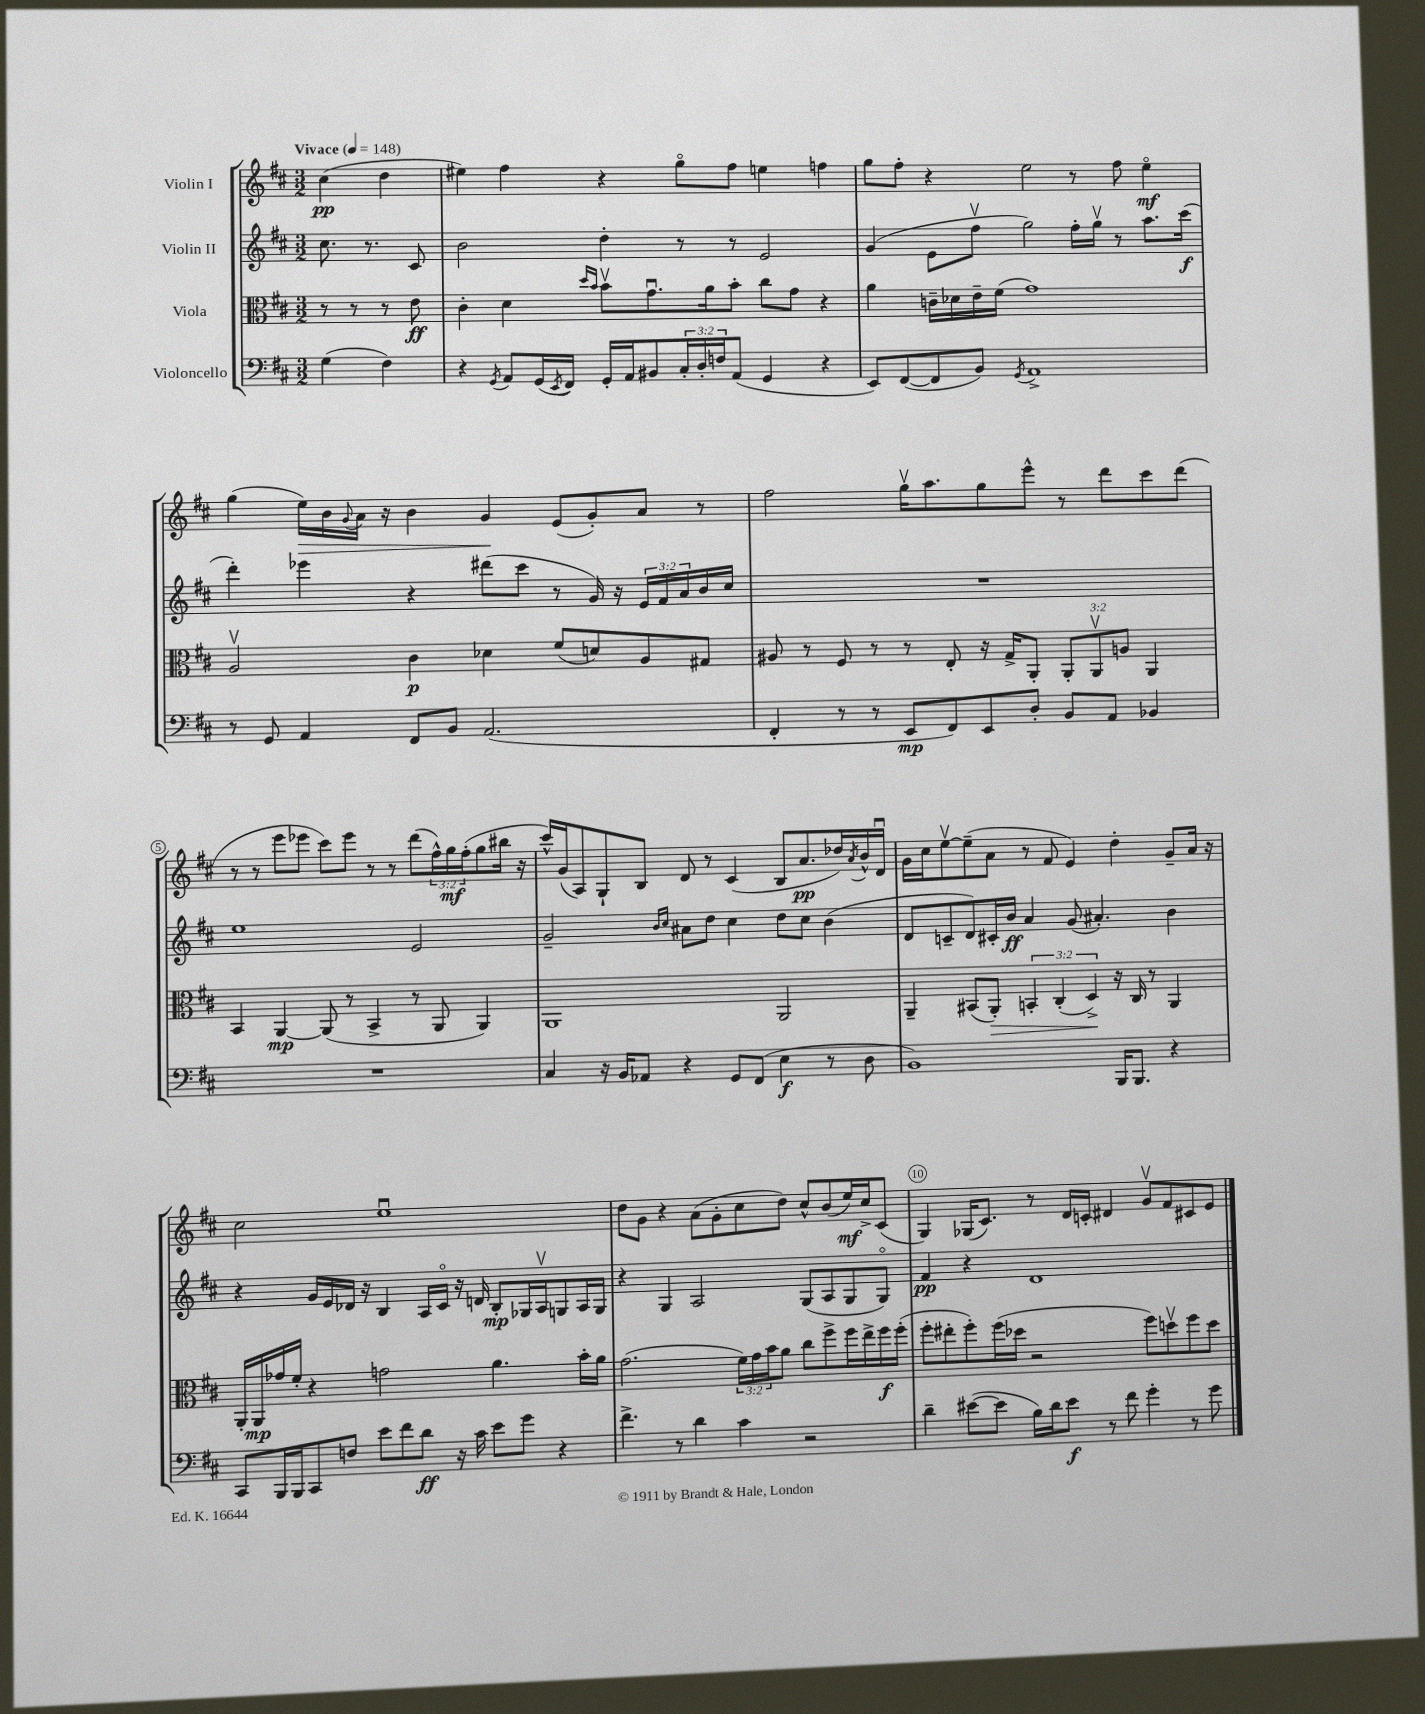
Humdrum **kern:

**kern	**kern	**kern	**kern
*staff4	*staff3	*staff2	*staff1
*clefF4	*clefC3	*clefG2	*clefG2
*k[f#c#]	*k[f#c#]	*k[f#c#]	*k[f#c#]
*M3/2	*M3/2	*M3/2	*M3/2
*MM148	*MM148	*MM148	*MM148
(4G	8r	8.cc#	(4cc#
.	8r	.	.
.	.	8.r	.
4F#)	8r	.	4dd
.	8e	8c#	.
=	=	=	=
4r	4c#'	2b	4ee#)
8qGG	.	.	.
8AA	4d	.	4ff#
(16GG	.	.	.
8qEE	.	.	.
16FF#)	.	.	.
.	16qqdd	.	.
.	16qqb	.	.
16GG'	8bv	4dd'	4r
16AA	.	.	.
8BB#	8.gu	.	.
24C#'	.	8r	8ggo
24D'	.	.	.
.	16a	.	.
24F	.	.	.
(8AA	8b'	8r	8ff#
4GG	8cc#	2e	4ee
.	8g	.	.
4r	4r	.	4ff
=	=	=	=
8EE)	4a	(4g	8gg
([8FF#	.	.	8ff#'
8FF#]	16c~	8e	4r
.	16d-	.	.
8BB)	16e~	8ff#v	.
.	(16f#	.	.
8qGG	.	.	.
1AA^	1g)	2gg)	2ee
.	.	16ff#'	8r
.	.	16ggv	.
.	.	8r	8ff#
.	.	8.aa	4eeo
.	.	(16ccc#	.
=	=	=	=
8r	2Av	4ddd')	(4gg
8GG	.	.	.
4AA	.	4eee-	16ee)
.	.	.	16b
.	.	.	8qqg
.	.	.	16a
.	.	.	16r
8FF#	4c#	4r	4b
8BB	.	.	.
(2.AA	4d-	(8ddd#	4g
.	.	8ccc#	.
.	(8f#	8r	(8e
.	8d)	16g)	8g')
.	.	16r	.
.	8A	24e	8a
.	.	24f#	.
.	.	24a	.
.	8G#	16b	8r
.	.	16cc#	.
=	=	=	=
4FF#'	8A#	1.r	2ff#
.	8r	.	.
8r	8F#	.	.
8r	8r	.	.
8EE	8r	.	16ggv
.	.	.	8.aa
8FF#)	8E'	.	.
8EE	16r	.	8gg
.	16G^	.	.
8D'	8AA'	.	8eee^^
8BB	12AA'	.	8r
.	12AAv	.	.
8AA	.	.	8ddd
.	12A	.	.
4BB-	4AA	.	8ccc#
.	.	.	(8ddd
=	=	=	=
1.r	4BB	1ee	8r
.	.	.	8r
.	[4AA	.	8eee
.	.	.	8eee-
.	(8AA]	.	8ccc#)
.	8r	.	8eee-
.	4BB^	.	8r
.	.	.	8r
.	8r	2e	(8ddd
.	8AA	.	24ff#^^)
.	.	.	24gg
.	.	.	(24ff#'
.	4AA)	.	8gg
.	.	.	16bb#
.	.	.	16r
=	=	=	=
4C#	1AA	2g~	16ccc#^^)
.	.	.	(16g
.	.	.	8A)
16r	.	.	8G`
16BB	.	.	.
8AA-	.	.	8B
.	.	16qqb	.
.	.	16qqcc#	.
4r	.	8a#	8d
.	.	8dd	8r
8GG	.	4cc#	(4c#
(8FF#	.	.	.
4E	2AA	8dd	8B
.	.	8cc#	8.a
8r	.	(4b	.
.	.	.	16dd-)
.	.	.	8qa
8D	.	.	16b^^
.	.	.	16du
=	=	=	=
1BB)	4AA~	8d	16g
.	.	.	16cc#
.	.	8c~	[8eev
.	(8BB#	8d)	(8ee~]
.	8AA')	16c#'	8a
.	.	16b	.
.	6BB'	4a	8r
.	.	.	8f#
.	(6C#'	.	.
.	.	(8g	4e)
.	6D^)	.	.
.	.	4.a#')	.
16BBB	16r	.	4dd'
8.BBB	16C#	.	.
.	8r	.	.
4r	4AA	4b	8g~
.	.	.	16a
.	.	.	16r
=	=	=	=
8CC#	16AA'	4r	2cc#
.	16AA	.	.
16BBB	16g-	.	.
16BBB	16f#'	.	.
8CC#	4r	16g	.
.	.	16e	.
8F	.	16d-	.
.	.	16r	.
8e	2g	4B	1eeu
8f#	.	.	.
8d	.	16A	.
.	.	16c#o	.
16r	.	16r	.
16c#	.	16d	.
8e	4.a	8B'	.
8g	.	16G-	.
.	.	16Av	.
4r	.	8G	.
.	16b'	16A	.
.	16a	16G	.
=	=	=	=
4.f#^	(2.g	4r	8dd
.	.	.	8g
.	.	4G	4r
8r	.	.	.
4d	.	2A	(8a
.	.	.	8g'
4c#	24f#)	.	8cc#
.	24g	.	.
.	24b	.	.
.	8a	.	8dd)
2r	8cc#	(8G	8cc#^^
.	8ff#^	8A	(8b
.	16ff#	8G	16ee)
.	16ee^	.	16cc#^
.	16ff#	8Go)	(8c#
.	(16ff#'	.	.
=	=	=	=
4d~	8ff#'	4f#	4G)
.	8ee#'	.	.
([8e#	8ff#')	4r	(16G-
.	.	.	8.c#)
8e#]	(16ff#	.	.
.	16dd-	.	.
16B)	2r	1d	8r
16d	.	.	.
8e#	.	.	16d
.	.	.	16c'
8r	.	.	4d#
8f#	.	.	.
4g'	8ff#)	.	8gv
.	8ddv	.	8f#
8r	8ff#	.	8c#
8g	8dd	.	8e
==	==	==	==
*-	*-	*-	*-
